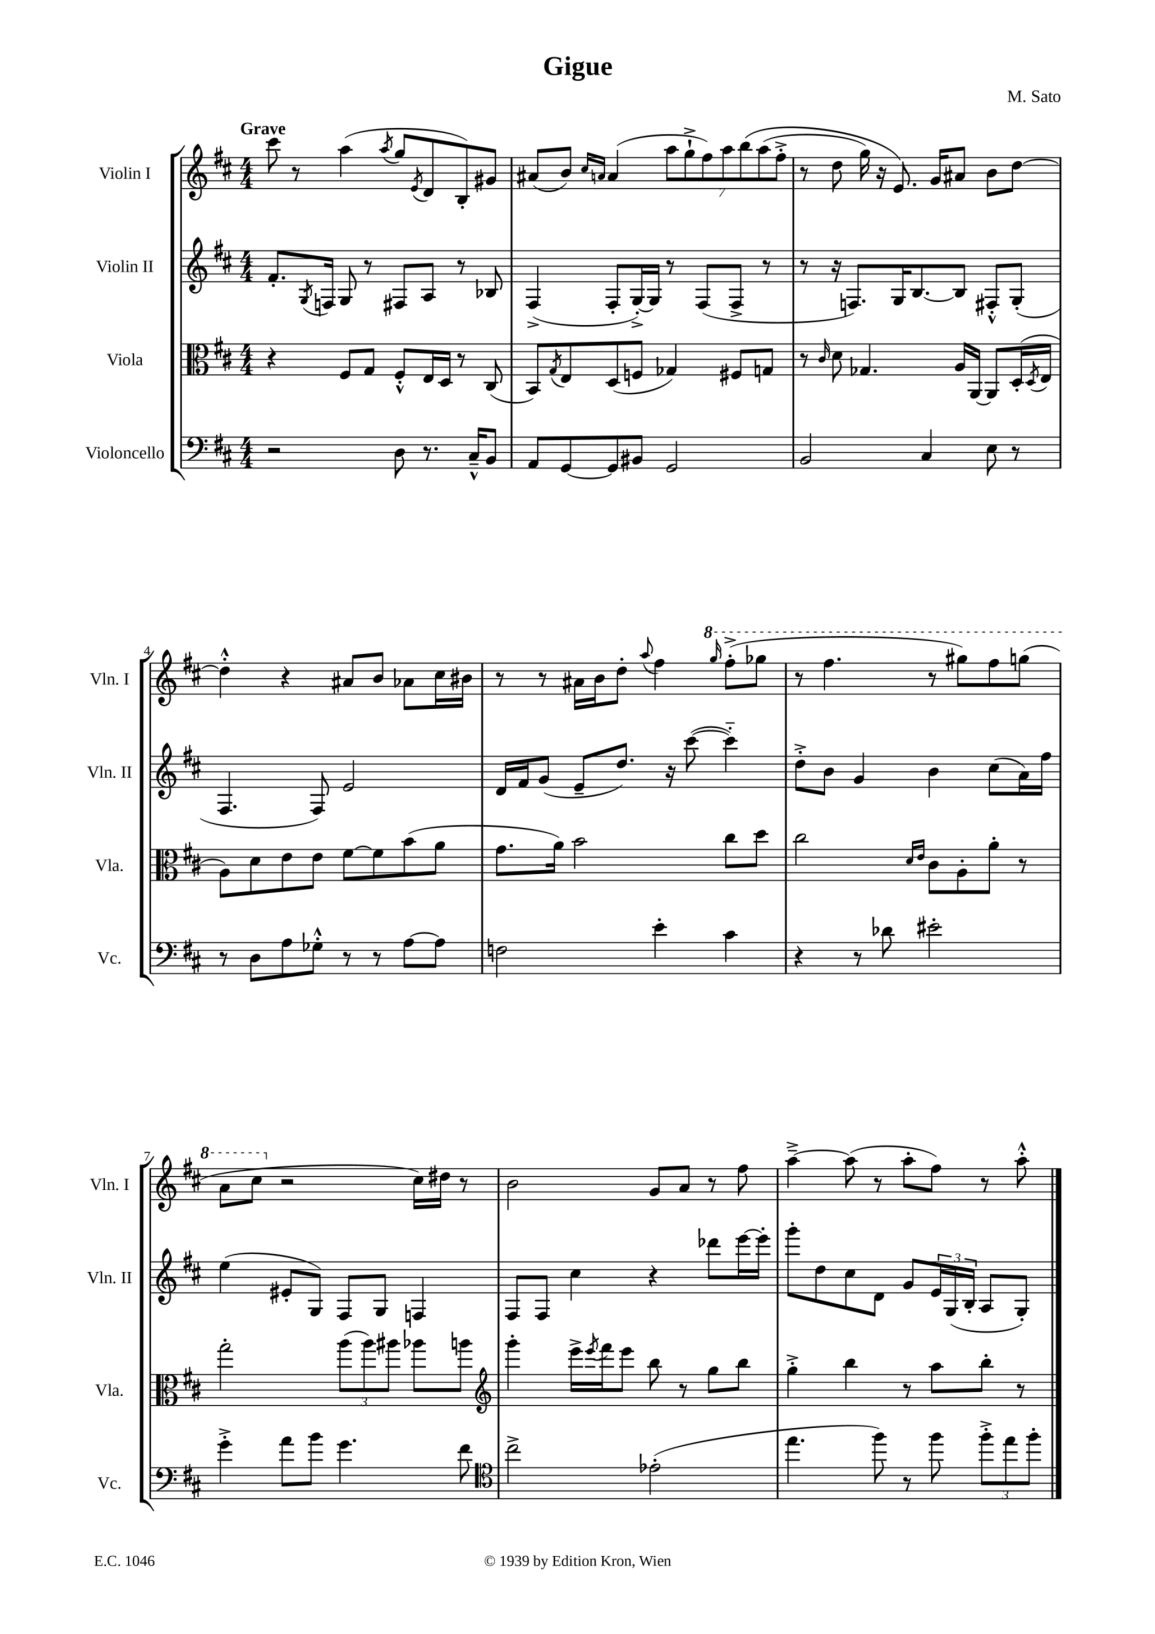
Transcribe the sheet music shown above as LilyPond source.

\header { title = "Gigue" composer = "M. Sato" }
<<
\new StaffGroup <<
\new Staff = "s0" \with { instrumentName = "Violin I" shortInstrumentName = "Vln. I" } {
    \clef treble \key d \major \numericTimeSignature \time 4/4 \tempo "Grave"
    cis'''8 r8 a''4( \acciaccatura { a''8 } g''8 \acciaccatura { e'8 } d'8 b8-.) gis'8 |
    ais'8( b'8) \grace { cis''16 a'16 } a'4( \tuplet 7/4 { a''8 g''8-!-> fis''8) a''8 b''8\( a''8( fis''8-.-> } |
    r8 d''8 g''16) r16 e'8.\) g'16 ais'8 b'8 d''8~ |
    d''4-.-^ r4 ais'8 b'8 aes'8 cis''16 bis'16 |
    r8 r8 ais'16 b'16 d''8-. \appoggiatura { a''8 } fis''4 \ottava #1 \grace { g'''16 } fis'''8-.->( ges'''8 |
    r8 fis'''4. r8 gis'''8) fis'''8 g'''8( |
    a''8 cis'''8 \ottava #0 r2 cis''16) dis''16 r8 |
    b'2 g'8 a'8 r8 fis''8 |
    a''4~---> a''8( r8 a''8-. fis''8) r8 a''8-.-^ \bar "|." |
}
\new Staff = "s1" \with { instrumentName = "Violin II" shortInstrumentName = "Vln. II" } {
    \clef treble \key d \major \numericTimeSignature \time 4/4
    fis'8.-. \acciaccatura { g8 } f16 g8 r8 fis8 a8 r8 bes8 |
    fis4->( fis8-. g16~-.->) g16 r8 fis8( fis8-> r8 |
    r8 r16 f8.) g16 b8.~ b8 fis8-.-^ g8-.( |
    fis4. fis8) e'2 |
    d'16 fis'16 g'8( e'8-- d''8.) r16 cis'''8~( cis'''4-_) |
    d''8-.-> b'8 g'4 b'4 cis''8( a'16) fis''16 |
    e''4( eis'8-. g8) fis8 g8 f4 |
    fis8 fis8 cis''4 r4 des'''8 e'''16~ e'''16-. |
    g'''8-. d''8 cis''8 d'8 g'8 \tuplet 3/2 { e'16 g16( b16-. } a8 g8-.) \bar "|." |
}
\new Staff = "s2" \with { instrumentName = "Viola" shortInstrumentName = "Vla." } {
    \clef alto \key d \major \numericTimeSignature \time 4/4
    r4 fis8 g8 fis8-.-^ e16 d16 r8 cis8( |
    b,8) \acciaccatura { g8 } e8 d8( f8 ges4) fis8 g8 |
    r8 \grace { cis'16 } d'8 ges4. a16 a,16~ a,8 d16-.( \acciaccatura { d8 } e16 |
    a8) d'8 e'8 e'8 fis'8~ fis'8 b'8( a'8 |
    g'8. a'16) b'2 cis''8 d''8 |
    cis''2 \grace { d'16 e'16 } cis'8 a8-. a'8-. r8 |
    g''2-. \tuplet 3/2 { a''8( a''8) ais''8 } aes''8 a''8 |
    \clef treble g'''4-. e'''16-> \acciaccatura { e'''8 } fis'''16 e'''8 b''8 r8 g''8 b''8 |
    g''4-.-> b''4 r8 a''8 b''8-. r8 \bar "|." |
}
\new Staff = "s3" \with { instrumentName = "Violoncello" shortInstrumentName = "Vc." } {
    \clef bass \key d \major \numericTimeSignature \time 4/4
    r2 d8 r8. cis16---^ b,8 |
    a,8 g,8~ g,8 bis,8 g,2 |
    b,2 cis4 e8 r8 |
    r8 d8 a8 ges8-.-^ r8 r8 a8~ a8 |
    f2 e'4-. cis'4 |
    r4 r8 des'8 eis'2-. |
    g'4-.-> a'8 b'8 g'4. fis'8 |
    \clef tenor cis''2-> ees'2-.( |
    e''4. fis''8) r8 fis''8 \tuplet 3/2 { fis''8-.-> e''8 fis''8-. } \bar "|." |
}
>>
>>
